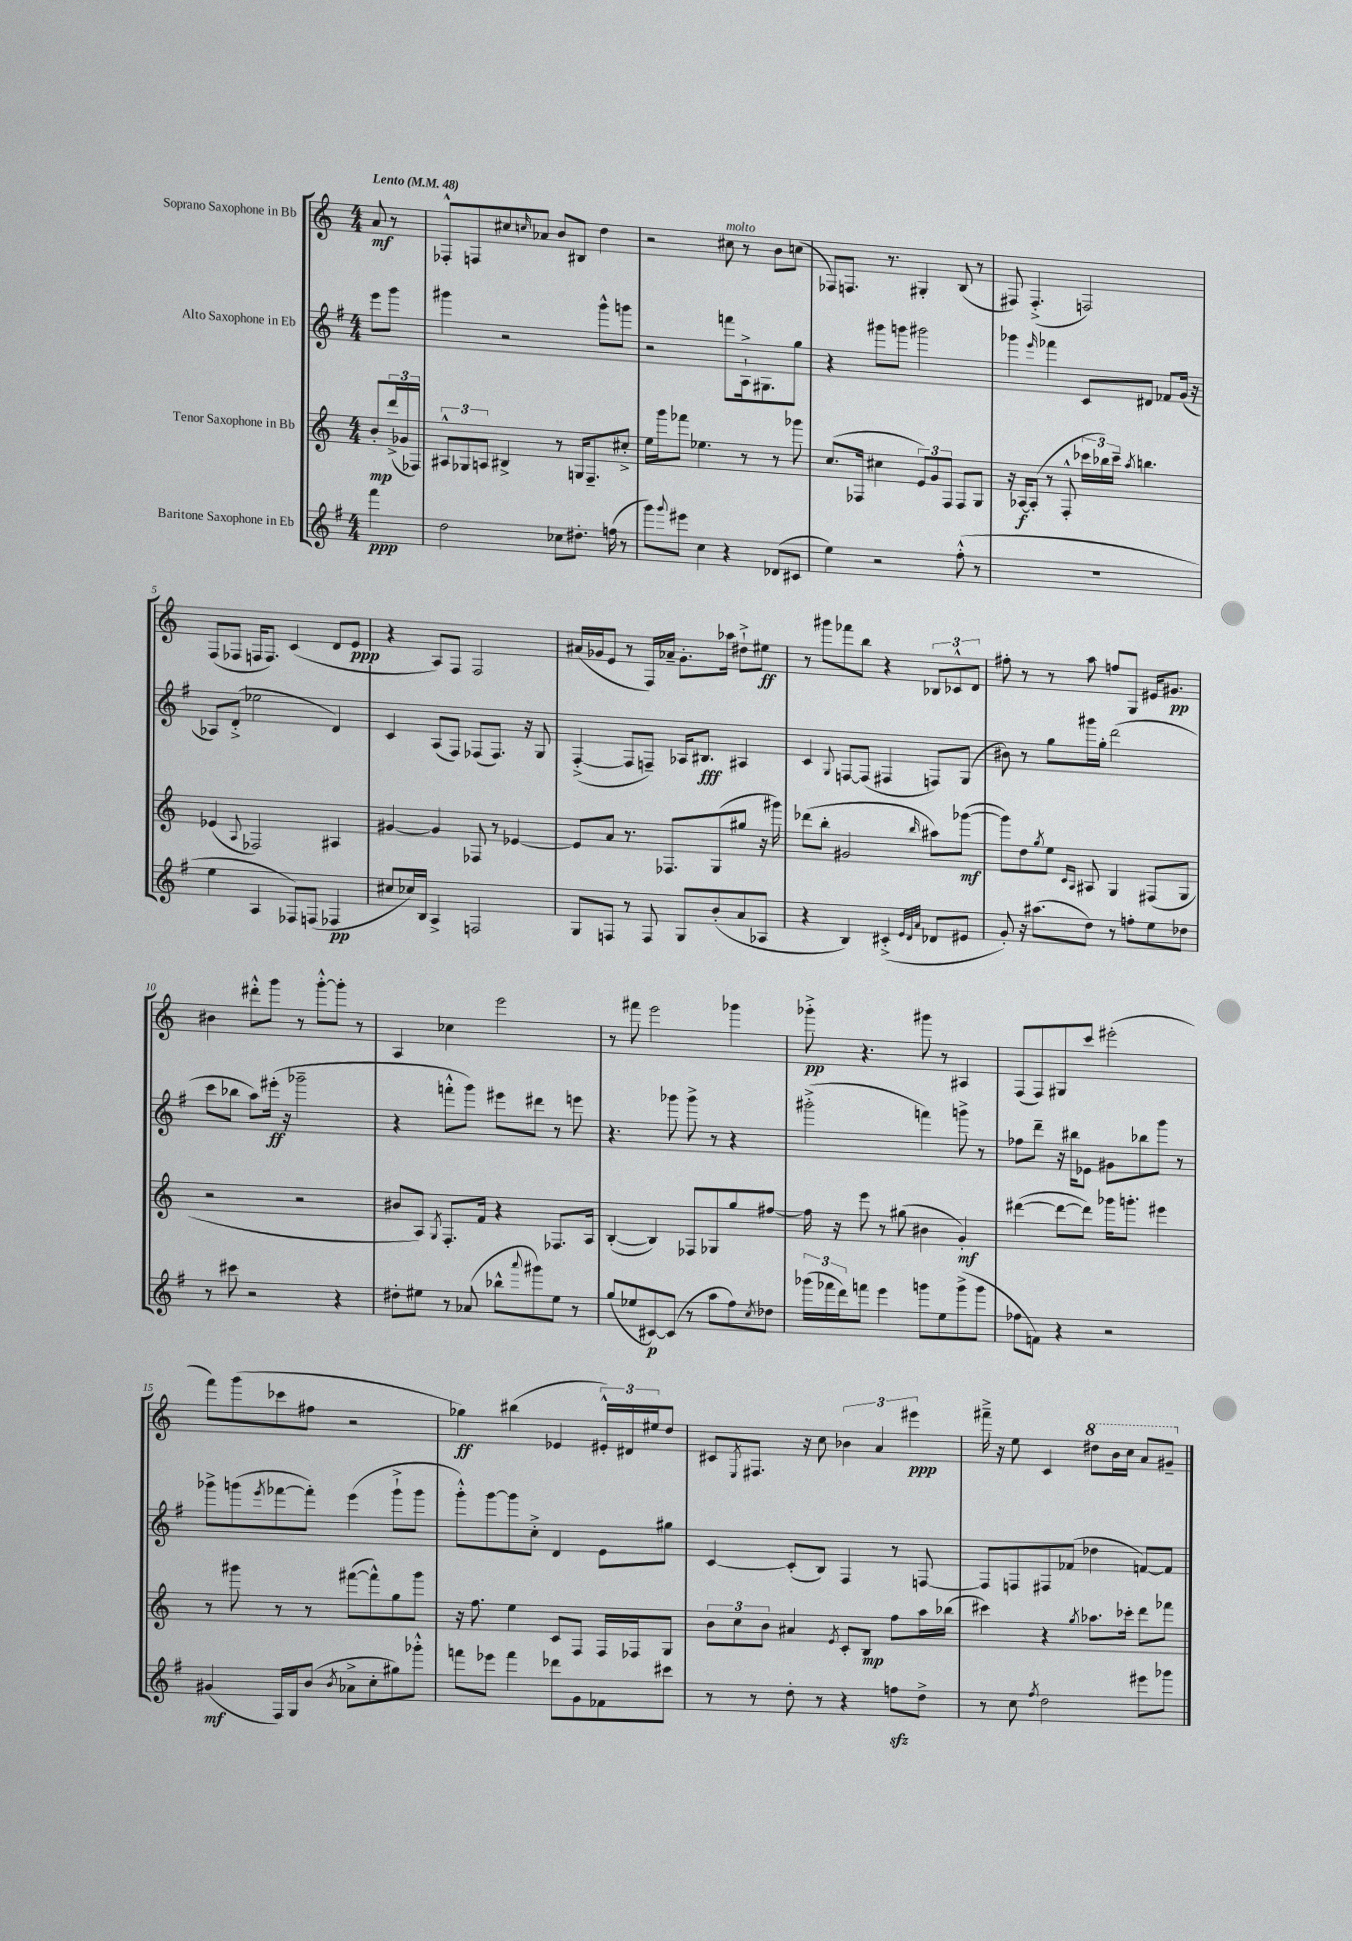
<<
\new StaffGroup <<
\new Staff = "s0" \with { instrumentName = "Soprano Saxophone in Bb" } {
    \clef treble \key c \major \numericTimeSignature \time 4/4 \partial 4 \tempo "Lento" 4 = 48
    a'8\mf r8 |
    fes8-.-^ f8 cis''8 \grace { c''16 } aes'8 b'8 bis8 d''4 |
    r2 cis''8^\markup { \italic "molto" } r8 b'8 c''8( |
    fes8) f8. r8. gis4-. b8( r8 |
    fis8) fis4.-.->( f2) |
    f8( fes8 f16 f8.) c'4( d'8 e'8\ppp |
    r4 a8) f8 f2 |
    ais'16( ges'16 e'8 r8 f16) aes'16-- ges'8.-. aes''16 dis''8-!-> eis''8\ff |
    r8 gis'''8 fes'''8 b''8 r4 \tuplet 3/2 { bes8 ces'8-^ d'8 } |
    fis''8-. r8 r8 a''8 f''8 g8 eis'16 gis'8.\pp |
    bis'4 dis'''8-.-^ g'''8 r8 g'''8~-.-^ g'''8-. r8 |
    a4 ces''4 e'''2 |
    r8 fis'''8 e'''2 ges'''4 |
    ges'''8-.->\pp r4. gis'''8 r8 ais4 |
    f8( f8) gis8 c'''8 eis'''2-.( |
    f'''8) g'''8( ces'''8 fis''8 r2 |
    ges''4\ff) bis''4( ees'4 \tuplet 3/2 { eis'16-.-^) dis'16 eis''16 } d''8 |
    cis'8 \acciaccatura { e8 } fis8. r16 c''8 \tuplet 3/2 { bes'4 a'4 eis'''4\ppp } |
    fis'''16---> r16 e''8 c'4 \ottava #1 dis'''8 b''16 c'''16 a''8 gis''8-- \ottava #0 \bar "|." |
}
\new Staff = "s1" \with { instrumentName = "Alto Saxophone in Eb" } {
    \clef treble \key g \major \numericTimeSignature \time 4/4 \partial 4
    e'''8 g'''8 |
    gis'''4 r2 gis'''8-^ g'''8 |
    r2 f'''8 a16-!-> gis8. g''8 |
    r4 gis'''8 g'''8 gis'''2 |
    ges'''4 \grace { e'''16 } fes'''4 c'8 dis'8 fes'8 g'16( r16 |
    aes8) d'8-.->( ees''2 d'4) |
    c'4 a8( fis8) fes8( fes8.) r16 g8 |
    fis4~-.->( fis8 f8--) aes16 bis8.\fff ais4 |
    c'4 \appoggiatura { g8 } f8~ f8( fis4 f8) g8( |
    bis'8) r8 g''8 gis'''16 g''16-. d'''2( |
    c'''8 bes''8 a''8) eis'''16-.\ff( r16 ges'''2-- |
    r4 f'''8-.-^ g'''8) eis'''8 dis'''8 r8 e'''8 |
    r4. ges'''8 ges'''8-> r8 r4 |
    gis'''2-.->( f'''4) g'''8-> r8 |
    fes''8 d'''8-- r16 bis''16 ees'8 gis'8 bes''8 g'''8 r8 |
    ges'''8-> g'''8( \acciaccatura { e'''8 } fes'''8~ fes'''8-.) e'''4( g'''8-!-> g'''8 |
    g'''8-.-^) g'''8~ g'''8 c''8-.-> d'4 e'8 gis''8 |
    c'4~ c'8-.( b8) fis4 r8 f8~ |
    f8 f8 fis8 fes'8( des''4 f'8~) f'8 \bar "|." |
}
\new Staff = "s2" \with { instrumentName = "Tenor Saxophone in Bb" } {
    \clef treble \key c \major \numericTimeSignature \time 4/4 \partial 4
    b'8-.\mp \tuplet 3/2 { d'''16->( ges'16 fes16) } |
    \tuplet 3/2 { ais8-^ ges8 a8 } bis4-> r8 g16 f8.-- cis''8-.-> |
    e''16 g'''16 fes'''8 ees''4. r8 r8 ges'''8 |
    c''8.( fes16 cis''4 \tuplet 3/2 { e'8) g'8 fes8 } fes8 g8 |
    r16 aes16~\f aes8-.( r8 f8-.-^ \tuplet 3/2 { ces'''16 bes''16) ces'''16-- } \acciaccatura { a''8 } b''4. |
    ees'4( \appoggiatura { a8 } fes2) ais4 |
    gis'4~ gis'4 fes8 r8 ees'4~ |
    ees'8 a'8 r8. fes8. g8( gis''8 r16 gis'''16) |
    des'''8( b''8-. gis'2 \grace { b''16 } ais''8) ges'''8~\mf( |
    ges'''8) d''8 \acciaccatura { g''8 } e''8 \grace { c'16 a16 } ais8 g4 fis8( g8 |
    r2 r2 |
    bis'8 a8) \acciaccatura { g8 } f8.-. f'16 r4 fes8. a16 |
    b4~-.( b4) fes8 ges8 g''8 fis''8~ |
    fis''16 r16 e'''8 r8 gis''8( bis'4 g'4-.\mf) |
    dis'''4~( dis'''8~ dis'''8) ges'''16 g'''8.-. eis'''4 |
    r8 gis'''8 r8 r8 fis'''8~( fis'''8-^) g''8 gis'''8 |
    r16 f''8. e''4 c'8 f8 f16 fes16 g8 |
    \tuplet 3/2 { b'8 c''8 b'8 } ais'4 \acciaccatura { e'8 } c'8-. b8\mp f''8 a''16 bes''16( |
    cis'''4) r4 \acciaccatura { g''8 } aes''8. ces'''16-. d'''8 fes'''8 \bar "|." |
}
\new Staff = "s3" \with { instrumentName = "Baritone Saxophone in Eb" } {
    \clef treble \key g \major \numericTimeSignature \time 4/4 \partial 4
    fis'''4\ppp |
    d''2 ces''8 dis''8.-. f''16( r8 |
    g'''8) \appoggiatura { g'''8 } eis'''8 c''4 r4 des'8( cis'8 |
    e''4) r2 fis''8-.-^( r8 |
    R1 |
    e''4 a4 fes8) f8( fes4\pp |
    cis''8 ces''16) b16 a4-> f2 |
    g8 f8 r8 f8 g8 b'8-.( a'8 aes8 |
    r4 b4) cis'4-.->( \grace { e'32 d'32 a'32 } des'8 eis'8 |
    g'8-.) r16 ais''8.( d''8) r8 f''8-. e''8 des''8 |
    r8 cis'''8 r2 r4 |
    dis''8-. eis''8 r8 aes'8( bes''8-^ \appoggiatura { a'''8 } gis'''8) eis''8 r8 |
    g''8( ees''8 cis'8~\p) cis'8( r8 a''8 fis''8) \acciaccatura { c''8 } des''8 |
    \tuplet 3/2 { ges'''16( fes'''16 d'''16) } f'''8 e'''4 g'''8 e''8 g'''8->( g'''8 |
    fes''8 f'8) r4 r2 |
    gis'4\mf( fis16) g16 b'8( \acciaccatura { b'8 } aes'8-> c''8-. gis''8) ges'''8-.-^ |
    f'''8 ees'''8 f'''4 des'''8 g'8 fes'8 cis'''8 |
    r8 r8 d''8-. r8 r4 f''8\sfz d''8-> |
    r8 c''8 \acciaccatura { fis''8 } d''2 eis'''8 ges'''8 \bar "|." |
}
>>
>>
